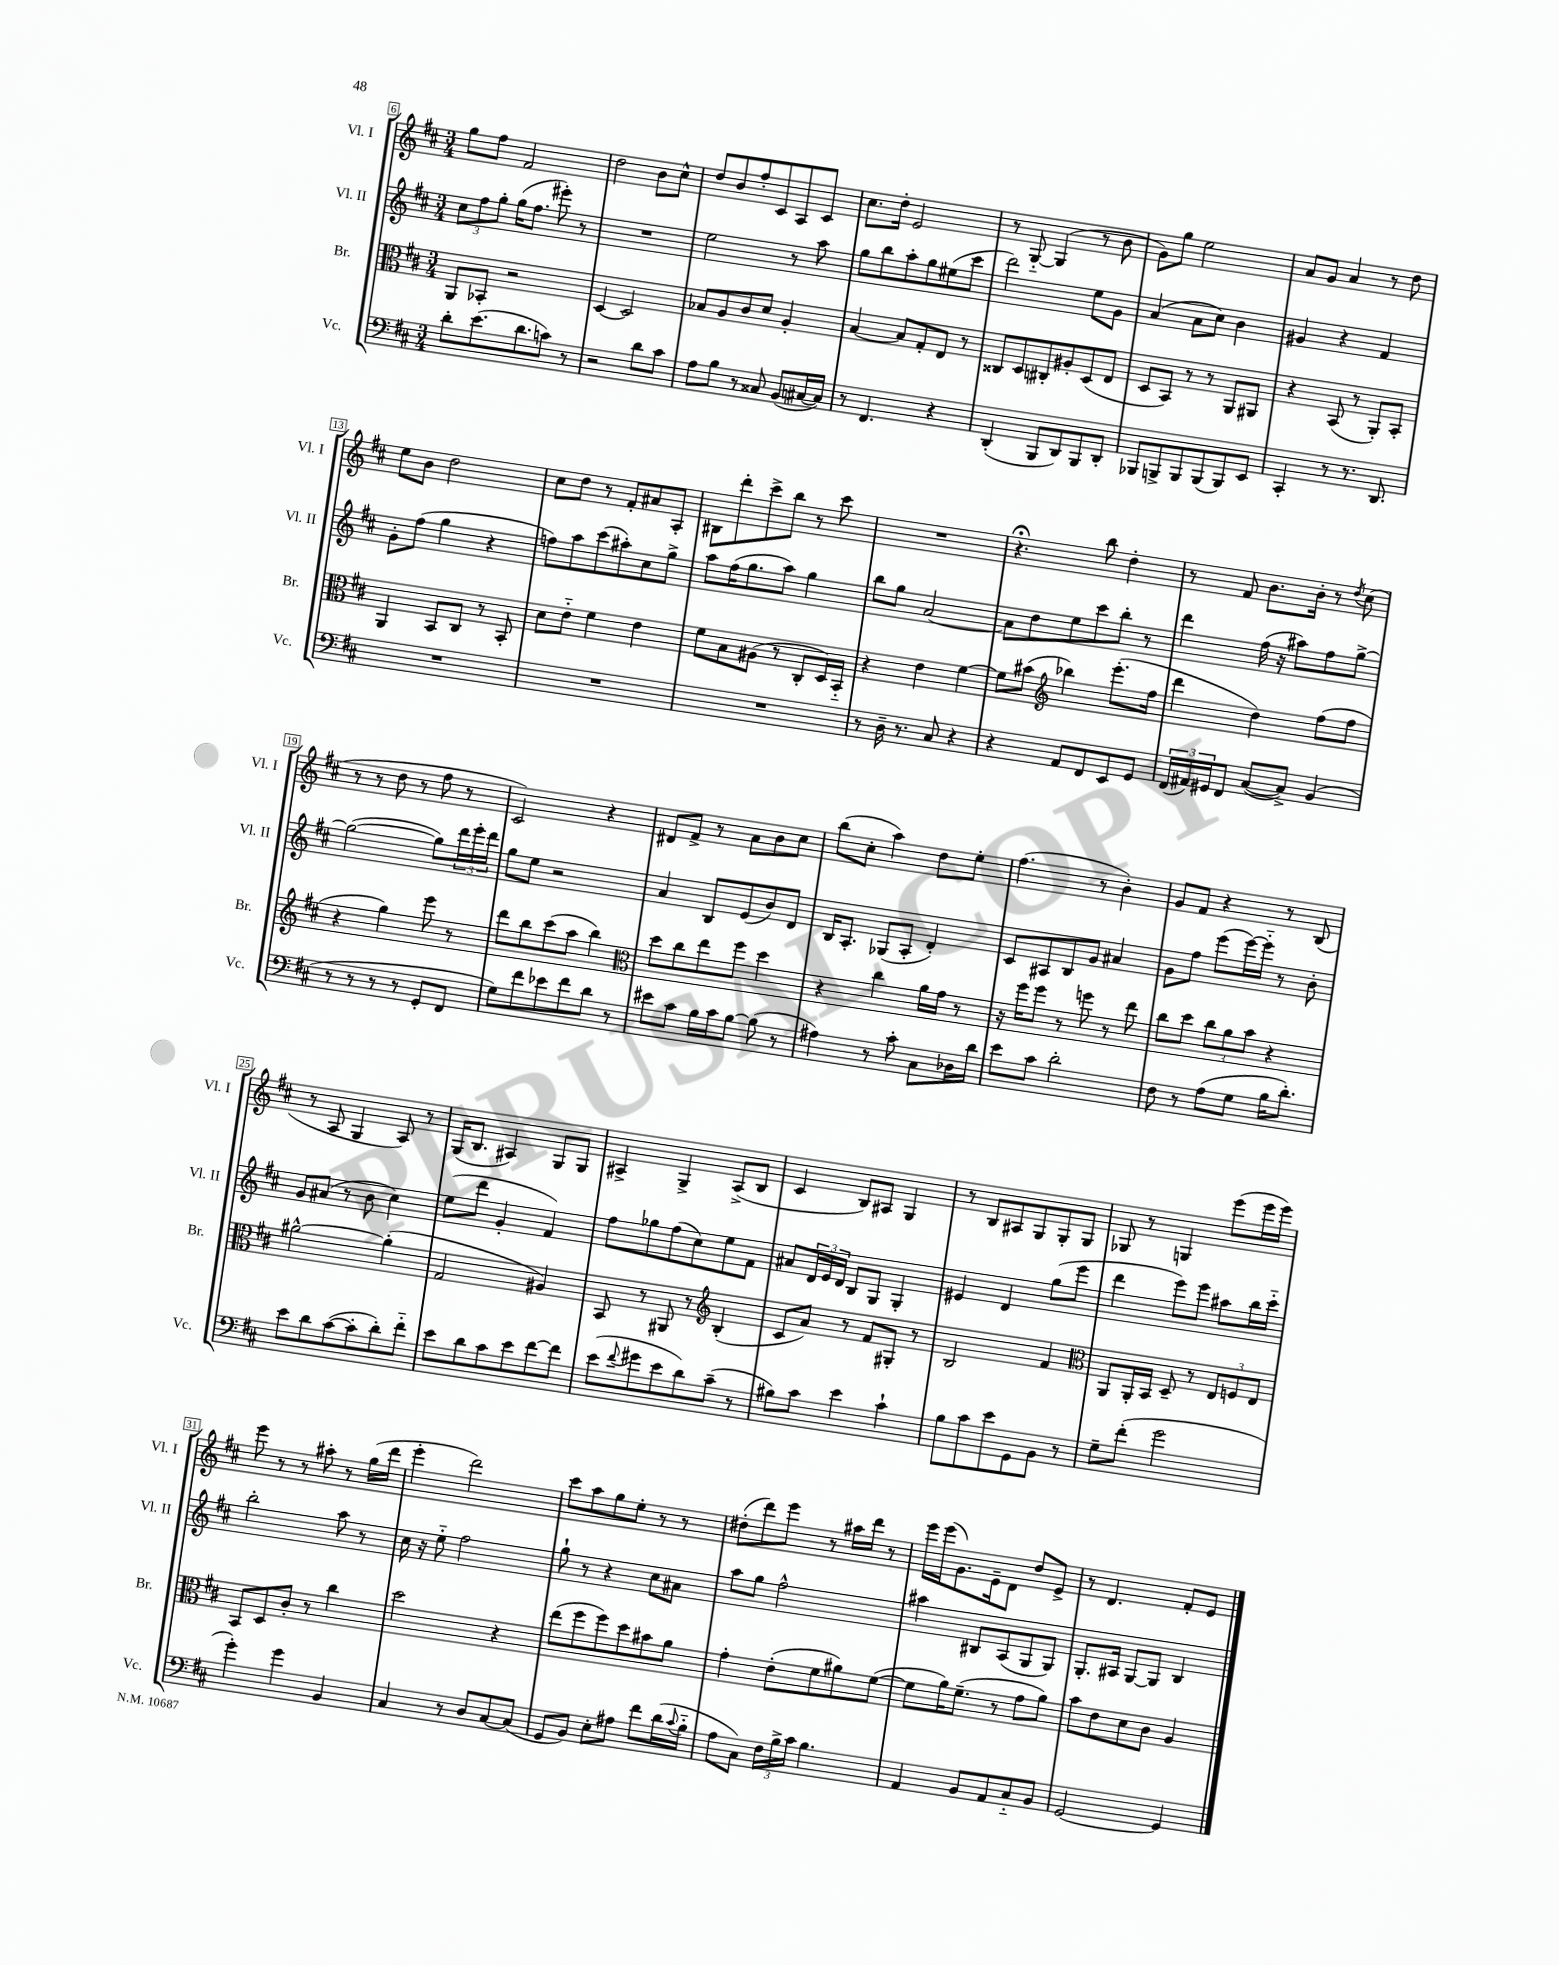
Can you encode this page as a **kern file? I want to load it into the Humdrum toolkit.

**kern	**kern	**kern	**kern
*staff4	*staff3	*staff2	*staff1
*clefF4	*clefC3	*clefG2	*clefG2
*k[f#c#]	*k[f#c#]	*k[f#c#]	*k[f#c#]
*M3/4	*M3/4	*M3/4	*M3/4
8d'\L	8AA/L	12cc#\L	8gg\L
.	.	12ff#\	.
(8.e\	8BB-'/J	.	8ff#\J
.	.	12gg'\J	.
.	2r	(16gg\LK	2f#/
8.d\	.	8.ff#\J	.
8c\J)	.	8eee#'\)	.
8r	.	8r	.
=	=	=	=
2r	[4D/	2.r	2dd\
.	2D/]	.	.
8d\L	.	.	8b\L
8c#\J	.	.	8cc#^^\J
=	=	=	=
8A\L	8B-/L	2ee\	8dd/L
8B\J	8A/	.	8b/
8r	8c#/	.	8ff#'/
8C##/	8d/J	.	8c#/
(8BB/L	4A'/	8r	8A/
[16C#/L	.	8aa\	8c#/J
16C#/]JJ)	.	.	.
=	=	=	=
8r	[4B/	8gg\L	8.cc#\L
4.FF#/	.	8bb\	.
.	.	.	16dd'\Jk
.	8B/]L	8aa'\	2e/
.	8G'/	8gg\	.
4r	8E/J	(8ee#\	.
.	8r	8ccc#\J	.
=	=	=	=
(4DD'/	8C##/L	2ddd\)	8r
.	8D/	.	[8G'~/
8BBB/L	8C#'/	.	(4G/]
8DD/)	8A#'/	.	.
8BBB/	(8D/	8ee\L	8r
8DD'/J	8E/J	8g\J	8b\
=	=	=	=
8BBB-/L	8D/L	(4a/	8g\L)
8BBB^/	8BB/J)	.	8gg\J
8BBB/	8r	8a\L	2ee\
(8BBB/	8r	8cc#\J)	.
8BBB/)	8AA/L	4b\	.
8EE/J	8AA#/J	.	.
=	=	=	=
4CC#'/	4r	4g#/	8a/L
.	.	.	8g/J
8r	(8BB/	4r	4a/
8.r	8r	.	.
.	8AA'/L)	4f#/	8r
8.DD/	.	.	.
.	8BB'/J	.	8dd\
=	=	=	=
2.r	4AA/	8g'\L	8ee\L
.	.	(8ff#\J	8b\J
.	8BB/L	4gg\	2dd\
.	8C#/J	.	.
.	8r	4r	.
.	8BB'/	.	.
=	=	=	=
2.r	8d\L	8ff\L)	8cc#\L
.	8e'~\J	8aa\	8dd\J
.	4f#\	(8ccc#\	8r
.	.	8aa#'\)	8f#'/L
.	4e\	8cc#\	8a#/
.	.	8gg^\J	8A'/J
=	=	=	=
2.r	8f#\L	8aa\L	8B#\L
.	8B\	(16ff#\K	8ddd'\
.	.	8.gg\	.
.	(8A#\J	.	8ccc#^\
.	8r	8aa\J)	8bb\J
.	8C#'/L	4gg\	8r
.	16D/L)	.	8ccc#\
.	16BB'~/JJ	.	.
=	=	=	=
8r	4r	8bb\L	2.r
16D~\	.	8gg\J	.
8.r	.	.	.
.	4e\	[2a/	.
8C#/	.	.	.
4r	[4f#\	.	.
=	=	=	=
4r	8f#\]L	8a\]L	4.r;
.	(8b#\J	8dd\	.
*	*clefG2	*	*
8AA/L	4bb-\)	8ee\	.
8FF#/	.	8ccc#\	8bb\
8EE/	(8.eee'\L	8bb'\J	4dd'\
8GG/J	.	8r	.
.	16ff#\Jk	.	.
=	=	=	=
(24FF#/LL	4ddd\	4ddd\	8r
24AA#/)	.	.	.
24GG#/J	.	.	.
8FF#/J	.	.	8f#/
([8C#/L	4dd\)	(16ff#\	8.b\L
.	.	16r	.
8C#^/]J)	.	8aa#\L)	.
.	.	.	16b'\Jk
(4BB/	(8ff#\L	8ff#\	8r
.	.	.	8qdd/
.	8ff#\J	[8gg^\J	(8cc#\
=	=	=	=
8r	4r	(2gg\_	8r
8r	.	.	8r
8r	4gg\)	.	8dd\
8r	.	.	8r
8GG'/L	8eee\	8gg\]L)	8ff#\
8FF#/J	8r	24ddd\L	8r
.	.	24eee'\	.
.	.	24ddd\JJ	.
=	=	=	=
8G\L)	8ddd\L	8gg\L	2c#/)
8f#\	8bb\	8ee\J	.
8e-\	(8ccc#\	2r	.
8f#\	8aa\J	.	.
8d\J	4bb\)	.	4r
8r	.	.	.
=	=	=	=
*	*clefC3	*	*
8e#\L	8dd\L	4a/	8d#/L
8c#\J	8cc#\	.	8f#^/J
16B\LL	8ee\	8B/L	8r
16c#\J	.	.	.
[8B\J	8ff#\J	(8e/	8a\L
(8B\]	4dd\	8b/)	8b\
8r	.	8d/J	8cc#\J
=	=	=	=
4A#\)	4r	16B/LK	(8bb\L
.	.	8.A'/J	.
.	.	.	8cc#'\J
8r	4cc#\	(8G-/L	4aa\)
8c#'\	.	8A'/J	.
8C#\L	16a\LL	4d'/)	8dd\L
.	16g\JJ	.	.
16D-\L	8r	.	8ee'\J
16d\JJ	.	.	.
=	=	=	=
8e\L	16r	8c#/L	(4.ff#\
.	16ff#\LK	.	.
8c#\J	8ff#\J	8A#/	.
2d'\	8r	8B/	.
.	8ff\	8g/J	8r
.	8r	4a#/	4b'\)
.	8ee\	.	.
=	=	=	=
8F#\	8cc#\L	8g\L	8g/L
8r	8dd\J	8ff#\J	8f#/J
(8A\L	12cc#\L	(8eee\L	4r
.	12a\	.	.
8G\J	.	[16eee\L)	.
.	12b\J	.	.
.	.	16eee'~\]JJ	.
16B\LK	4r	8r	8r
8.d'\J)	.	.	.
.	.	8b'\	(8B/
=	=	=	=
8e\L	[2a#^^\	8g/L	8r
8d\	.	(8a#/J	8A/
([8c#\	.	8r	4G/
8c#'\]	.	8b\	.
8d'\)	(4a#'\]	4cc#\)	8A/)
8f#'~\J	.	.	8r
=	=	=	=
8e\L	2G/	(8ee\L	(16G/LK
.	.	.	8.B/J
8d\	.	8ddd\J	.
8c#\	.	4g'/	4A#/)
8e\	.	.	.
[8f#\	4A#/)	4f#/)	8G/L
8f#\]J	.	.	8G/J
=	=	=	=
(8e\L	8BB/	8ff#\L	4A#^/
8qqf#/	.	.	.
8g#\	8r	8gg-\	.
8e\	8AA#/	(8ff#\	4G^/
8d\)	8r	8cc#\)	.
*	*clefG2	*	*
(8c#~\J	(4B'/	8ee\	(8A#^/L
8r	.	8f#\J	8B/J
=	=	=	=
8B#\L)	8c#/L	8a#/L	4c#/
8c#\J	8a/J)	24d/L	.
.	.	24e/	.
.	.	24d/JJ	.
4e\	8r	8B/L	8B/L)
.	8f#/L	8G/J	8A#/J
4c#`\	8G#'/J	4G'/	4G/
.	8r	.	.
=	=	=	=
8B\L	2B/	4e#/	8r
8c#\	.	.	8B/L
8e\	.	4d/	8A#/
8GG\	.	.	8G/
8BB\J	4f#/	(8gg\L	8G'/
8r	.	8eee\J	8G/J
=	=	=	=
*	*clefC3	*	*
8G~\L	8AA/L	4ddd\	8G-/
(8f#'\J	16AA'/L	.	8r
.	16BB/JJ	.	.
2g\	8D~/	8eee\L)	4G/
.	8r	8eee\J	.
.	12E/L	8aa#\L	(8eee\L
.	12F/	.	.
.	.	16bb\L	16eee\L
.	12E/J	.	.
.	.	16ccc#'~\JJ	16eee\JJ)
=	=	=	=
4g'\)	8BB/L	2bb'\	8eee\
.	8D/	.	8r
4g\	8c#'/J	.	8r
.	8r	.	8aa#'\
4BB/	4cc#\	8aa\	8r
.	.	8r	(16gg\LL
.	.	.	16ddd\JJ
=	=	=	=
4C#/	2dd\	16cc#\	4eee'\
.	.	16r	.
.	.	8ee'~\	.
8r	.	2ff#\	2ddd\)
8D/L	.	.	.
[8C#/	4r	.	.
(8C#/]J	.	.	.
=	=	=	=
8GG/L	(8ee\L	8gg`\	8ccc#\L
8BB/J)	8ff#\	8r	8aa\
8E'\L	8ff#\)	4r	8gg\
8A#\J	8dd\	.	8ee'\J
8f#\L	8b#\	8cc#\L	8r
(16d\L	8a\J	8a#\J	8r
8qqc#/	.	.	.
16B'~\JJ	.	.	.
=	=	=	=
8A\L	4g'\	8aa\L	(8dd#'\L
8C#\J)	.	8gg\J	8ddd\)
24F#\LL	(8e'\L	2ff#^^\	8eee\J
24B^\	.	.	.
24c#\JJ	.	.	.
4.B\	8f#\	.	8r
.	8a#\)	.	16aa#\LL
.	.	.	16ddd\JJ
.	([8f#\J	.	8r
=	=	=	=
4AA/	8f#\]L	4aa#\	16eee\LL
.	.	.	(16eee\J
.	16a\K)	.	8.g\)
.	(8.f#~\J	.	.
8BB/L	.	8B#/L	.
.	.	.	16e~\k
8AA/	8r	(8A/	8d\J
8C#'~/	8g\L	8G/	8dd/L
8BB/J	8a\J)	8G/J)	8e^/J
=	=	=	=
[2GG/	8b\L	8.G'/L	8r
.	8e\	.	4.d/
.	.	16A#/Jk	.
.	8d\	[8G/L	.
.	8c#\J	8G/]J	.
4GG/]	4A/	4B/	8f#'/L
.	.	.	8e/J
==	==	==	==
*-	*-	*-	*-
